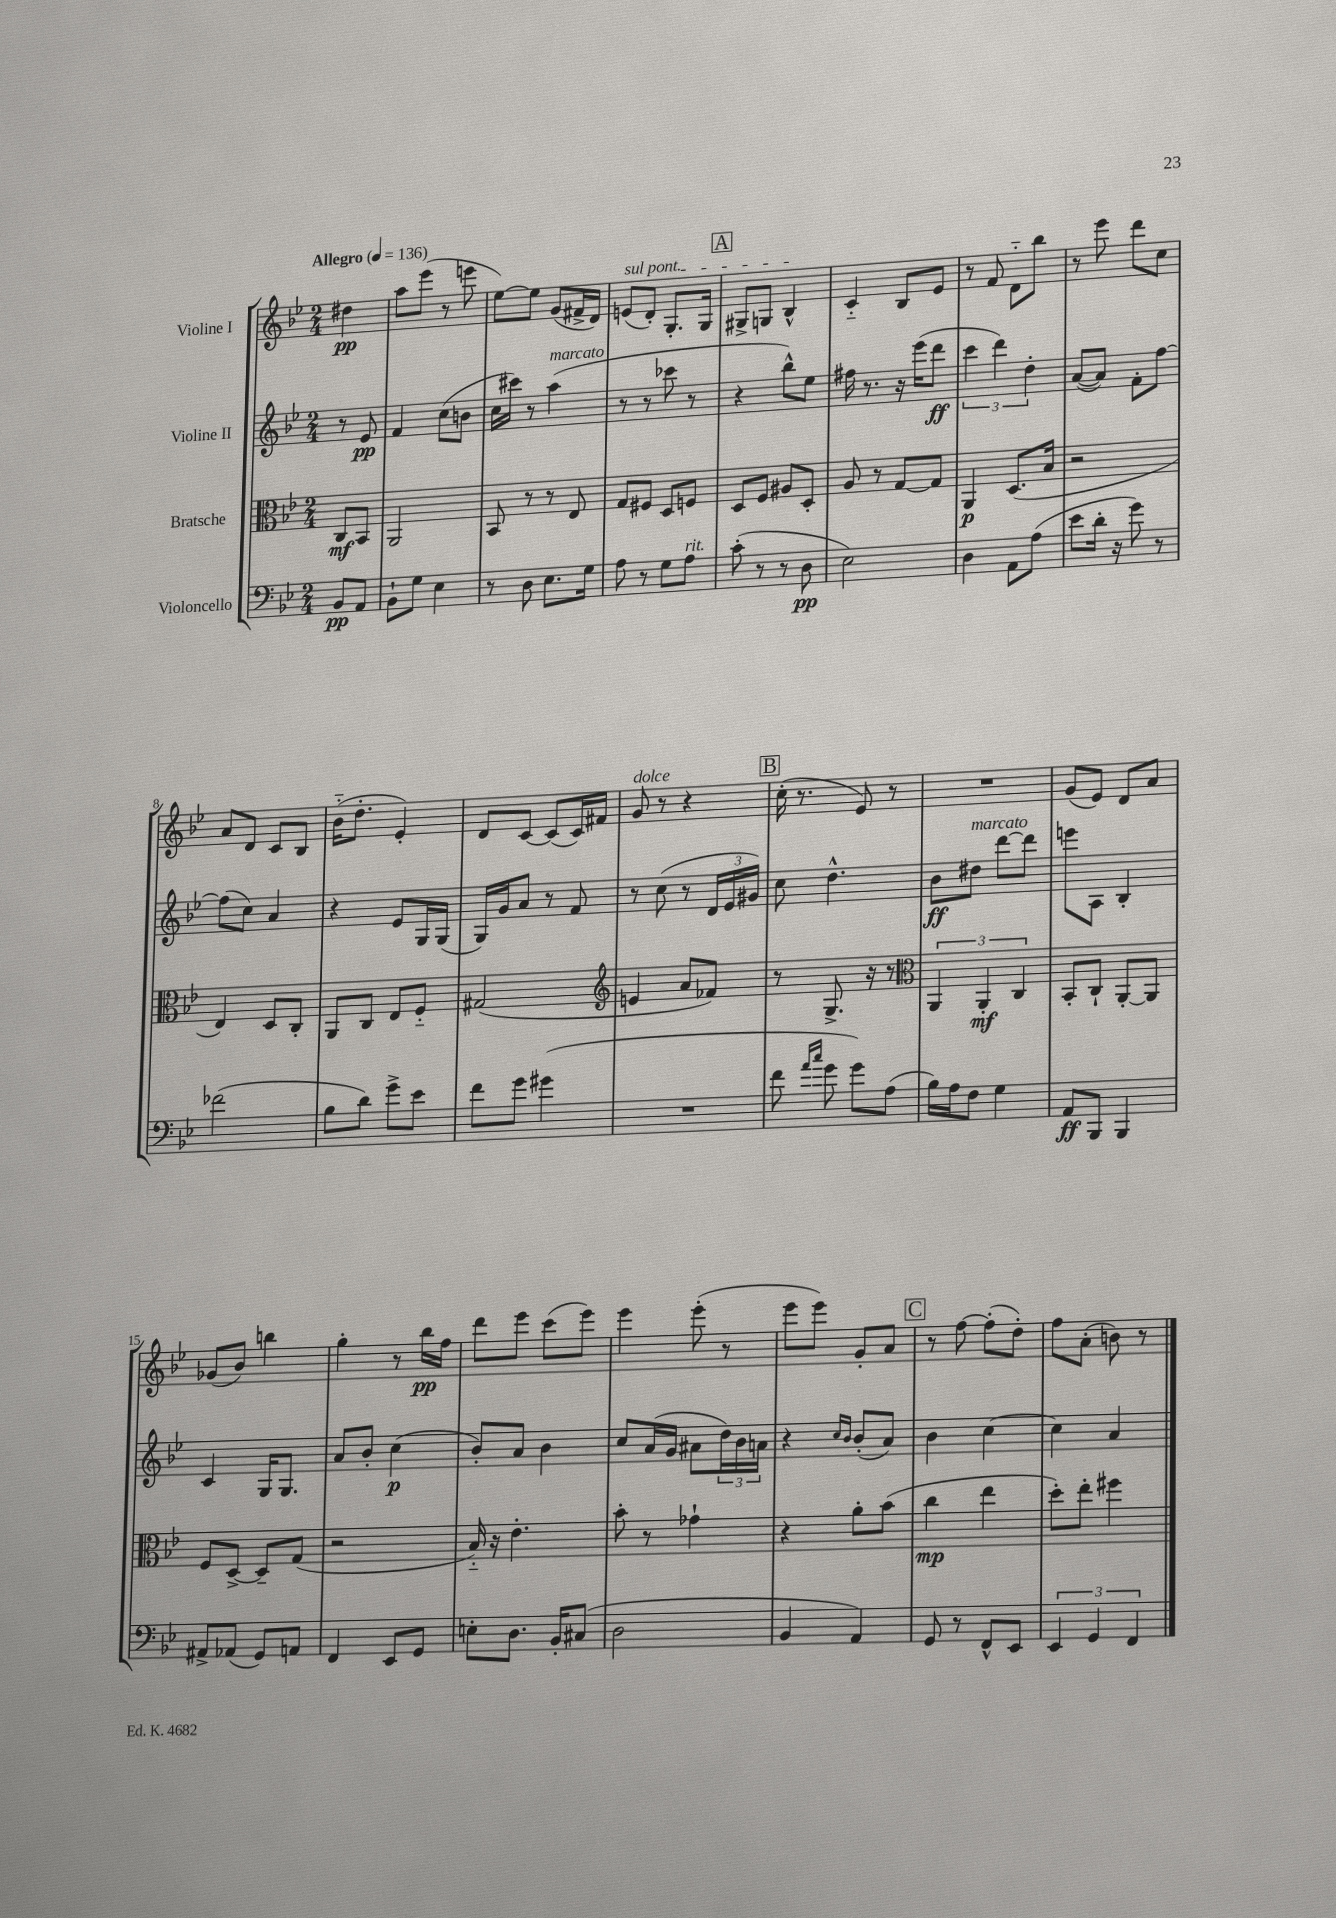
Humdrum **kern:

**kern	**kern	**kern	**kern
*staff4	*staff3	*staff2	*staff1
*clefF4	*clefC3	*clefG2	*clefG2
*k[b-e-]	*k[b-e-]	*k[b-e-]	*k[b-e-]
*M2/4	*M2/4	*M2/4	*M2/4
*MM136	*MM136	*MM136	*MM136
8BB-/L	8C/L	8r	4dd#\
8AA/J	8BB-/J	8e-/	.
=	=	=	=
8BB-`\L	2AA/	4f/	8aa\L
8G\J	.	.	(8eee-\J
4E-\	.	(8cc\L	8r
.	.	8b\J	8eee\
=	=	=	=
8r	8BB-/	16cc\LL	[8ee-\L)
.	.	16ccc#\JJ)	.
8D\	8r	8r	8ee-\]J
8.E-\L	8r	(4aa\	(8g/L
.	8E-/	.	16f#^/L
16G\Jk	.	.	16d/JJ)
=	=	=	=
8A\	8G/L	8r	(8e/L
8r	8F#/J	8r	8d'/J)
8G\L	8D/L	8ccc-\	8.G'/L
8A\J	8F/J	8r	.
.	.	.	16G/Jk
=	=	=	=
(8c'\	8D/L	4r	8G#^/L
8r	8F/J	.	8G/J
8r	8A#/L	8bb-^^\L)	4B-^^/
8D\	8D'/J	8ee-\J	.
=	=	=	=
2E-\)	8A/	16ff#\	4c'~/
.	.	8.r	.
.	8r	.	.
.	[8G/L	16r	8B-/L
.	.	(16eee-\LK	.
.	8G/]J	8ddd\J	8e-/J
=	=	=	=
4D\	4AA/	6ccc\	8r
.	.	.	8f/
.	.	6ddd\)	.
8AA\L	(8.D/L	.	8d'~\L
.	.	6dd'\	.
(8A\J	.	.	8bb-\J
.	16B-/Jk	.	.
=	=	=	=
8e-\L	2r	([8a/L	8r
16d'\Jk	.	8a/]J)	8eee-\
16r	.	.	.
8g\)	.	8f'\L	8ddd\L
8r	.	[8ff\J	8cc\J
=	=	=	=
(2f-\	4E-/)	(8ff\]L	8a/L
.	.	8cc\J)	8d/J
.	8D/L	4a/	8c/L
.	8C'/J	.	8B-/J
=	=	=	=
8B-\L	8AA/L	4r	(16b-'~\LK
.	.	.	8.dd'\J
8d\J)	8C/J	.	.
8g^\L	8E-/L	8e-/L	4e-'/)
8e-\J	8F'~/J	16G/L	.
.	.	(16G/JJ	.
=	=	=	=
8f\L	(2G#/	16G/LL)	8d/L
.	.	16g/J	.
8g\J	.	8a/J	[8c/J
(4g#\	.	8r	(8c/]L
.	.	8f/	16c/L)
.	.	.	16f#/JJ
=	=	=	=
*	*clefG2	*	*
2r	4e/	8r	8g/
.	.	(8cc\	8r
.	8a/L	8r	4r
.	8f-/J)	24d/LL	.
.	.	24e-/	.
.	.	24g#/JJ)	.
=	=	=	=
8f\	8r	8cc\	(16cc'\
.	.	.	8.r
16qqa/LL	.	.	.
16qqcc/JJ	.	.	.
8g\	8.G^/	4.dd^^\	.
8g\L)	.	.	8e-/)
.	16r	.	.
(8A\J	8r	.	8r
=	=	=	=
*	*clefC3	*	*
16B-\LL)	6AA/	8b-\L	2r
16A\J	.	.	.
8F\J	.	8dd#\J	.
.	6AA'/	.	.
4G\	.	[8ddd\L	.
.	6C/	.	.
.	.	8ddd\]J	.
=	=	=	=
8AA/L	8BB-'/L	8eee\L	(8g/L
8BBB-/J	8C`/J	8A\J	8e-/J)
4BBB-/	[8AA'/L	4B-'/	8d/L
.	8AA/]J	.	8a/J
=	=	=	=
8AA#^/L	8F/L	4c/	(8g-/L
(8AA-/J	[8D^/J	.	8b-/J)
8GG/L)	8D~/]L	16G/LK	4bb\
.	.	8.G/J	.
8AA/J	(8G/J	.	.
=	=	=	=
4FF/	2r	8a/L	4gg'\
.	.	8b-'/J	.
8EE-/L	.	(4cc\	8r
8GG/J	.	.	16bb-\LL
.	.	.	16ff\JJ
=	=	=	=
8E'\L	16B-'~/)	8b-'/L)	8ddd\L
.	16r	.	.
8.D\J	4.e-'\	8a/J	8eee-\J
.	.	4b-\	(8ccc\L
16BB-'/LK	.	.	.
(8C#/J	.	.	8eee-\J)
=	=	=	=
2D\	8b-'\	8cc/L	4eee-\
.	8r	(16a/L	.
.	.	16g/JJ	.
.	4g-`\	8a#\L	(8eee-'\
.	.	24dd\L)	8r
.	.	24b-\	.
.	.	24a\JJ	.
=	=	=	=
4BB-/	4r	4r	8eee-\L
.	.	.	8eee-\J)
.	.	16qqcc/LL	.
.	.	16qqb-/JJ	.
4AA/)	8a'\L	(8b-'/L	8g'/L
.	(8b-\J	8a/J)	8a/J
=	=	=	=
8GG/	4cc\	4b-\	8r
8r	.	.	[8ff\
8FF^^/L	4ee-\	[4cc\	(8ff'\]L
8EE-/J	.	.	8dd'\J)
=	=	=	=
6EE-/	8dd'\L)	4cc\]	8ff\L
.	8ee-'\J	.	(8a'\J
6GG/	.	.	.
.	4ff#\	4a/	8b\)
6FF/	.	.	.
.	.	.	8r
==	==	==	==
*-	*-	*-	*-
